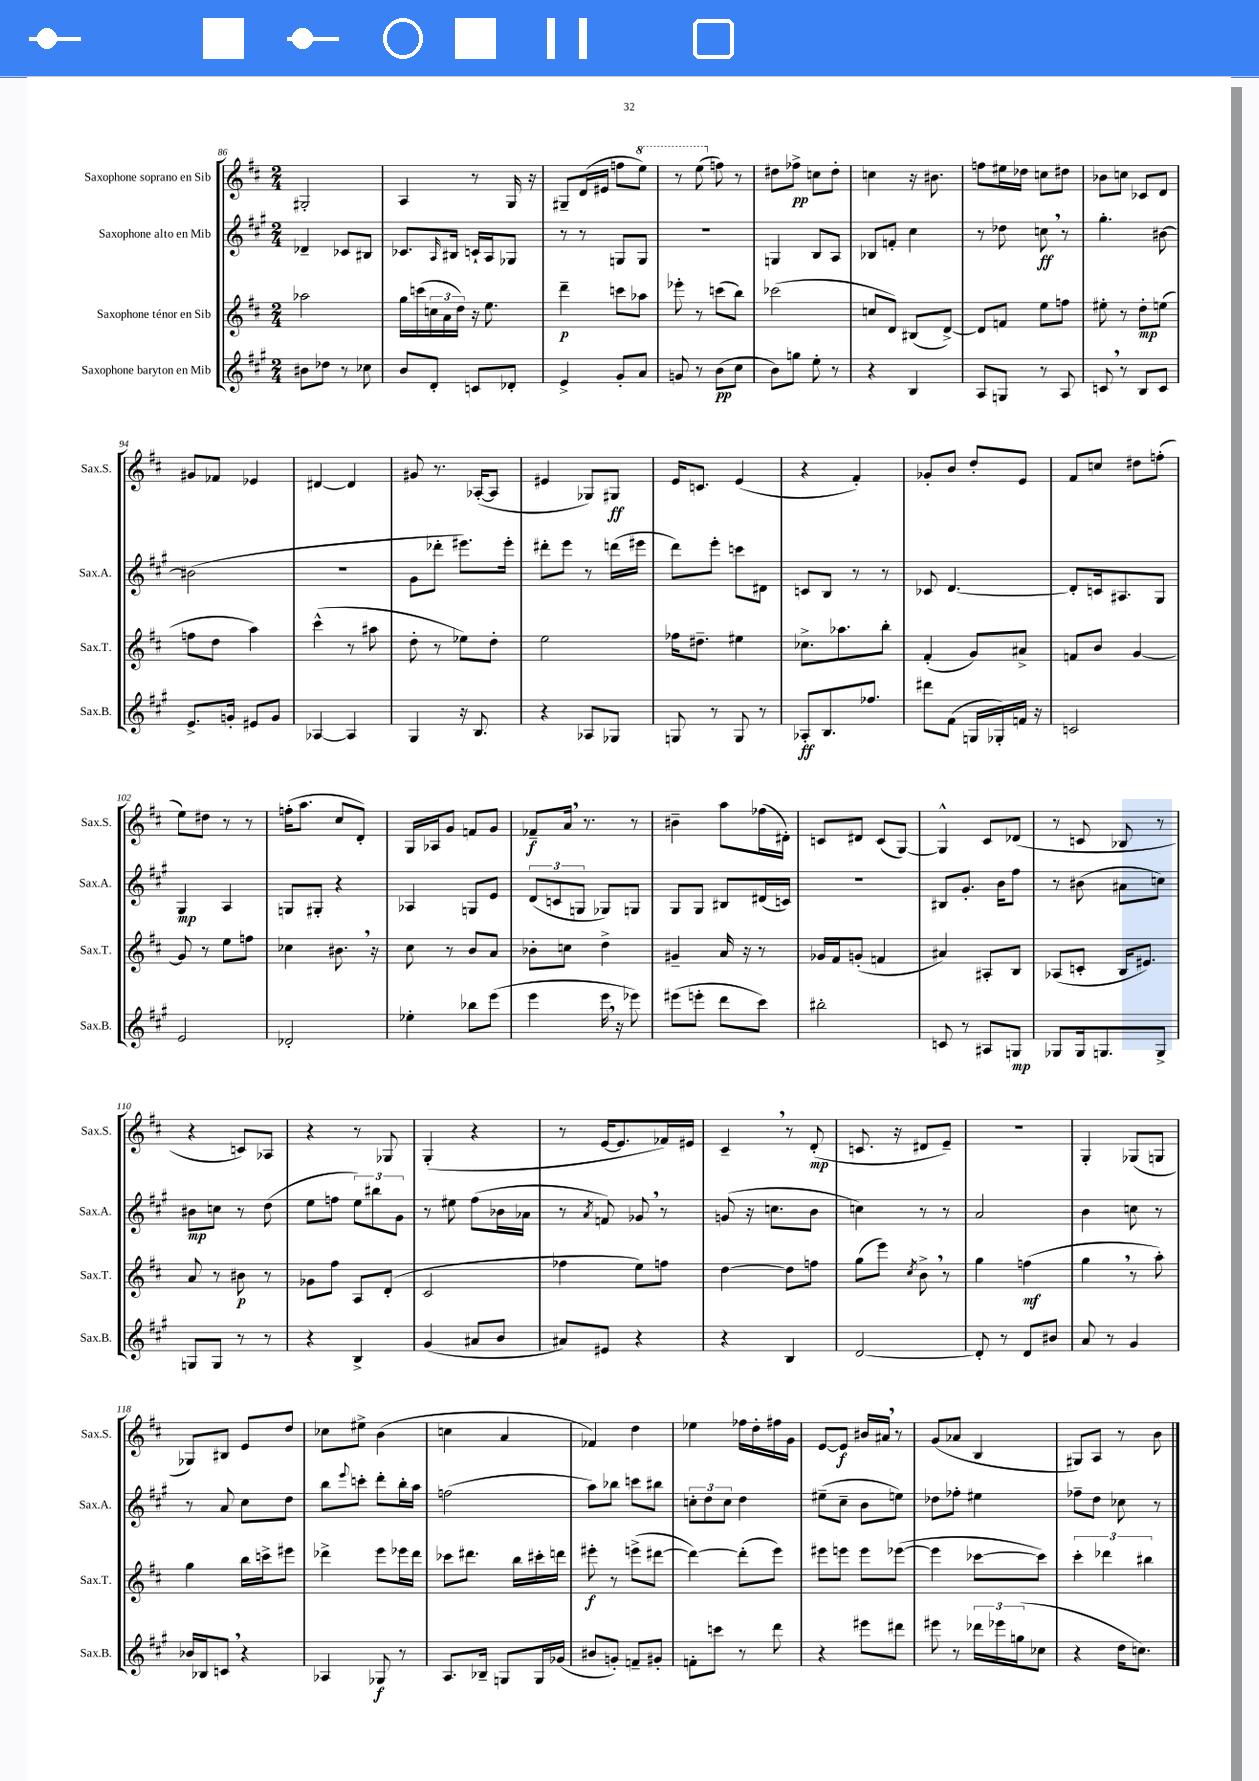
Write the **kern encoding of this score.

**kern	**dynam	**kern	**dynam	**kern	**dynam	**kern	**dynam
*part4	*part4	*part3	*part3	*part2	*part2	*part1	*part1
*staff4	*staff4	*staff3	*staff3	*staff2	*staff2	*staff1	*staff1
*I"Saxophone baryton en Mib	*	*I"Saxophone ténor en Sib	*	*I"Saxophone alto en Mib	*	*I"Saxophone soprano en Sib	*
*I'Sax.B.	*	*I'Sax.T.	*	*I'Sax.A.	*	*I'Sax.S.	*
*clefG2	*	*clefG2	*	*clefG2	*	*clefG2	*
*k[f#c#g#]	*	*k[f#c#]	*	*k[f#c#g#]	*	*k[f#c#]	*
*M2/4	*	*M2/4	*	*M2/4	*	*M2/4	*
=86	=86	=86	=86	=86	=86	=86	=86
8b#X\L	.	2aa-X\	.	4d-X~/	.	2G#X'/	.
8dd-X\J	.	.	.	.	.	.	.
8r	.	.	.	8c-X/L	.	.	.
8cc-X\	.	.	.	8B#X/J	.	.	.
=87	=87	=87	=87	=87	=87	=87	=87
8b/L	.	16gg\LL	.	8.c-X/L	.	4A/	.
.	.	(16cccn\	.	.	.	.	.
8d'/J	.	24ccn\	.	.	.	.	.
.	.	24a\	.	.	.	.	.
.	.	.	.	16qqA/	.	.	.
.	.	.	.	16B#X/Jk	.	.	.
.	.	24dd\JJ)	.	.	.	.	.
8cn/L	.	16r	.	16cn`/LL	.	8r	.
.	.	8.ee\	.	16A/J	.	.	.
8d-X'/J	.	.	.	8G-X/J	.	16G/	.
.	.	.	.	.	.	16r	.
=88	=88	=88	=88	=88	=88	=88	=88
4e^/	.	4ddd~\	p	8r	.	8G#X~/L	.
.	.	.	.	8r	.	(16d/L	.
.	.	.	.	.	.	16e#X/JJ	.
8g#'/L	.	8cccn\L	.	8Gn/L	.	8ffn\L	.
*	*	*	*	*	*	*8va	*
8a/J	.	8aa-X\J	.	8G/J	.	8eee\J)	.
=89	=89	=89	=89	=89	=89	=89	=89
8gn/	.	8eee-X'\	.	2r	.	8r	.
8r	.	8r	.	.	.	(8eee\	.
*	*	*	*	*	*	*X8va	*
(8b\L	pp	(8cccn\L	.	.	.	8ffn\)	.
8cc#\J	.	8bb\J)	.	.	.	8r	.
=90	=90	=90	=90	=90	=90	=90	=90
8b\L)	.	(2ccc-X\	.	4Gn/	.	8dd#X\L	.
8ggn\J	.	.	.	.	.	8ff-X^\J	pp
8ee'\	.	.	.	8B/L	.	8ccn\L	.
8r	.	.	.	8A/J	.	8dd#'\J	.
=91	=91	=91	=91	=91	=91	=91	=91
4r	.	8ccn/L	.	8B-X/L	.	4ccn\	.
.	.	8d/J)	.	8fn'/J	.	.	.
4B/	.	(8B#X/L	.	4cc#\	.	16r	.
.	.	.	.	.	.	8.b#X\	.
.	.	[8d^/J)	.	.	.	.	.
=92	=92	=92	=92	=92	=92	=92	=92
8A/L	.	8d/L]	.	8r	.	8ffn\L	.
8Gn/J	.	8fn/J	.	8dd-X\	.	16ee#X\L	.
.	.	.	.	.	.	16dd-X\JJ	.
8r	.	8ee\L	.	8ccn,\	ff	8ccn\L	.
8A/	.	8ffn\J	.	8r	.	8dd#X\J	.
=93	=93	=93	=93	=93	=93	=93	=93
8cn,/	.	8ee#X'\	.	4.gg#'\	.	8b-X\L	.
8r	.	8r	.	.	.	8ccn\J	.
8B/L	.	8dd'\L	mp	.	.	8c-X/L	.
8c/J	.	(8een\J	.	[8b#X\	.	8d/J	.
!!LO:LB:g=z
=94	=94	=94	=94	=94	=94	=94	=94
8.e^/L	.	8ffn\L	.	(2b#X\]	.	8g#X/L	.
.	.	8dd\J	.	.	.	8f-X/J	.
16gn'/Jk	.	.	.	.	.	.	.
8e#X/L	.	4aa\)	.	.	.	4e-X/	.
8g/J	.	.	.	.	.	.	.
=95	=95	=95	=95	=95	=95	=95	=95
[4A-X/	.	(4ccc#^^\	.	2r	.	[4d#X/	.
4A-/]	.	8r	.	.	.	4d#/]	.
.	.	8aa#X\	.	.	.	.	.
=96	=96	=96	=96	=96	=96	=96	=96
4G#/	.	8dd'\	.	8g#\L	.	8g#X/	.
.	.	8r	.	8ddd-X'\J	.	8.r	.
16r	.	8ee-X\L)	.	8.eee#X\L)	.	.	.
8.B/	.	.	.	.	.	([16A-X'/KL	.
.	.	8dd'\J	.	.	.	8A-/J]	.
.	.	.	.	16eee#'\Jk	.	.	.
=97	=97	=97	=97	=97	=97	=97	=97
4r	.	2ee\	.	8ddd#X'\L	.	4e#X/	.
.	.	.	.	8eee\J	.	.	.
8A-X/L	.	.	.	8r	.	8G-X/L)	.
8G-X/J	.	.	.	(16dddn\LL	.	8G#X/J	ff
.	.	.	.	16eee#X\JJ	.	.	.
=98	=98	=98	=98	=98	=98	=98	=98
8Gn/	.	16ff-X\KL	.	8ddd\L)	.	16e/KL	.
.	.	8.dd#X~\J	.	.	.	8.cn/J	.
8r	.	.	.	8eee'\J	.	.	.
8G/	.	4ee#X\	.	8cccn\L	.	(4e/	.
8r	.	.	.	8d#X\J	.	.	.
=99	=99	=99	=99	=99	=99	=99	=99
8A-X'/L	ff	8.cc-X^\L	.	8cn/L	.	4r	.
8.B/	.	.	.	8B/J	.	.	.
.	.	8.aa-X\	.	.	.	.	.
.	.	.	.	8r	.	4f#'/)	.
8.ff-X/J	.	.	.	.	.	.	.
.	.	8bb'\J	.	8r	.	.	.
=100	=100	=100	=100	=100	=100	=100	=100
8ddd#X\L	.	(4f#'/	.	8c-X/	.	8g-X'/L	.
(8f#\J	.	.	.	[4.d/	.	8b/J	.
16Gn/LL	.	8g/L)	.	.	.	8dd'/L	.
16G-X'/)	.	.	.	.	.	.	.
16fn/JJ	.	8a#X^/J	.	.	.	8e/J	.
16r	.	.	.	.	.	.	.
=101	=101	=101	=101	=101	=101	=101	=101
2cn/	.	8fn/L	.	8d'/L]	.	8f#/L	.
.	.	8b/J	.	16cn/k	.	8ccn/J	.
.	.	.	.	8.A#X/	.	.	.
.	.	[4g/	.	.	.	8dd#X\L	.
.	.	.	.	8G#/J	.	(8ffn'\J	.
!!LO:LB:g=z
=102	=102	=102	=102	=102	=102	=102	=102
2e/	.	8g/]	.	4G#/	mp	8ee\L)	.
.	.	8r	.	.	.	8dd#X\J	.
.	.	8ee\L	.	4A/	.	8r	.
.	.	8ffn\J	.	.	.	8r	.
=103	=103	=103	=103	=103	=103	=103	=103
2d-X'/	.	4cc-X\	.	8Gn/L	.	(16ffn'\KL	.
.	.	.	.	.	.	8.aa\J	.
.	.	.	.	8G#X'/J	.	.	.
.	.	8.b#X,\	.	4r	.	8cc#/L	.
.	.	.	.	.	.	8d'/J)	.
.	.	16r	.	.	.	.	.
=104	=104	=104	=104	=104	=104	=104	=104
4ee-X'\	.	8cc#\	.	4A-X/	.	16G/LL	.
.	.	.	.	.	.	16A-X/J	.
.	.	8r	.	.	.	8g/J	.
8bb-X\L	.	8b/L	.	8Gn/L	.	8fn/L	.
(8eee\J	.	8a/J	.	8e/J	.	8g/J	.
=105	=105	=105	=105	=105	=105	=105	=105
4eee\	.	8b-X'\L	.	(12d/L	.	8f-X~/L	f
.	.	.	.	12cn/	.	.	.
.	.	8ccn\J	.	.	.	16a,/Jk	.
.	.	.	.	12Gn/J	.	.	.
.	.	.	.	.	.	8.r	.
16eee,\	.	4dd^\	.	8G-X/L)	.	.	.
16r	.	.	.	.	.	.	.
8eee-X\)	.	.	.	8Gn/J	.	8r	.
=106	=106	=106	=106	=106	=106	=106	=106
(8eee#X\L	.	4g#X~/	.	8G#/L	.	4b#X~\	.
8eeen'\J	.	.	.	8G#/J	.	.	.
8ddd\L	.	16a/	.	8B#X/L	.	8aa\L	.
.	.	16r	.	.	.	.	.
8ccc#\J)	.	8r	.	(16d#X/L	.	(16ff-X\L	.
.	.	.	.	16cn/JJ)	.	16d#X'\JJ)	.
=107	=107	=107	=107	=107	=107	=107	=107
2bb#X'\	.	16g-X/LL	.	2r	.	8cn/L	.
.	.	16f#/J	.	.	.	.	.
.	.	(8gn'/J	.	.	.	8d#X/J	.
.	.	4fn/	.	.	.	(8c/L	.
.	.	.	.	.	.	[8G/J)	.
=108	=108	=108	=108	=108	=108	=108	=108
8cn/	.	4a#X/)	.	8B#X/L	.	4G^^/]	.
8r	.	.	.	8.g#'/J	.	.	.
8A#X/L	.	8A#X'/L	.	.	.	8c#/L	.
.	.	.	.	16b\KL	.	.	.
8Gn/J	mp	8B/J	.	8ff#\J	.	(8d-X/J	.
=109	=109	=109	=109	=109	=109	=109	=109
8G-X/L	.	(8A-X/L	.	8r	.	8r	.
16G-/k	.	8cn'/J	.	(8b#X\	.	8cn/	.
8.Gn/	.	.	.	.	.	.	.
.	.	16B/KL	.	8a#X\L	.	8B-X/	.
.	.	8.e#X/J)	.	.	.	.	.
8G^/J	.	.	.	8ccn\J)	.	8r	.
!!LO:LB:g=z
=110	=110	=110	=110	=110	=110	=110	=110
8Gn/L	.	8a/	.	8b#X\L	mp	4r	.
8G/J	.	8r	.	8ccn\J	.	.	.
8r	.	8b#X\	p	8r	.	8cn/L)	.
8r	.	8r	.	(8dd\	.	8A-X/J	.
=111	=111	=111	=111	=111	=111	=111	=111
4r	.	8g-X\L	.	8ee\L	.	4r	.
.	.	8ff#\J	.	8ffn\J	.	.	.
4B^/	.	8A/L	.	12ee\L)	.	8r	.
.	.	.	.	12bb#X\	.	.	.
.	.	(8d'/J	.	.	.	8G-X/	.
.	.	.	.	12g#\J	.	.	.
=112	=112	=112	=112	=112	=112	=112	=112
(4g#/	.	2c#/	.	8r	.	(4G'/	.
.	.	.	.	8ee#X\	.	.	.
8a#X/L	.	.	.	(8ff#\L	.	4r	.
8b/J	.	.	.	16b-X\L	.	.	.
.	.	.	.	16a-X\JJ	.	.	.
=113	=113	=113	=113	=113	=113	=113	=113
8a#X/L)	.	4ff-X\	.	8r	.	8r	.
.	.	.	.	8qa/	.	.	.
8e#X/J	.	.	.	8fn/)	.	[16e/KL	.
.	.	.	.	.	.	8.e/]	.
4r	.	8ee\L)	.	8g-X,/	.	.	.
.	.	8ffn\J	.	8r	.	16f-X/L)	.
.	.	.	.	.	.	16e#X/JJ	.
=114	=114	=114	=114	=114	=114	=114	=114
4r	.	[4dd\	.	(8gn/	.	4c#~,/	.
.	.	.	.	16r	.	.	.
.	.	.	.	8.ccn\L	.	.	.
4B/	.	8dd\L]	.	.	.	8r	.
.	.	8ffn\J	.	8b\J	.	(8d'/	mp
=115	=115	=115	=115	=115	=115	=115	=115
[2d/	.	(8gg\L	.	4ccn\)	.	8.cn/	.
.	.	8eee\J)	.	.	.	.	.
.	.	.	.	.	.	16r	.
.	.	8qcc#/	.	.	.	.	.
.	.	8b^,\	.	8r	.	8d#X/L	.
.	.	8r	.	8r	.	8e~/J)	.
=116	=116	=116	=116	=116	=116	=116	=116
8d'/]	.	4gg\	.	2a/	.	2r	.
8r	.	.	.	.	.	.	.
8d/L	.	(4ffn\	mf	.	.	.	.
8b#X/J	.	.	.	.	.	.	.
=117	=117	=117	=117	=117	=117	=117	=117
8a/	.	4gg,\	.	4b\	.	4G'/	.
8r	.	.	.	.	.	.	.
4g#/	.	8r	.	8ccn\	.	(8G-X/L	.
.	.	8aa'\)	.	8r	.	8Gn/J	.
!!LO:LB:g=z
=118	=118	=118	=118	=118	=118	=118	=118
16b-X/LL	.	4gg\	.	8r	.	8G-X/L)	.
16B-X/J	.	.	.	.	.	.	.
8cn,/J	.	.	.	8a/	.	8B#X/J	.
4r	.	16bb\LL	.	8cc#\L	.	8e/L	.
.	.	16cccn^\J	.	.	.	.	.
.	.	8eee#X\J	.	8dd\J	.	8dd/J	.
=119	=119	=119	=119	=119	=119	=119	=119
4A-X/	.	4ddd-X^\	.	8bb\L	.	8cc-X\L	.
.	.	.	.	8qqeee/	.	.	.
.	.	.	.	8cccn'\J	.	8ee#X^\J	.
8G-X/	f	8eee\L	.	8ddd'\L	.	(4b\	.
8r	.	16eee-X\L	.	16bb'\L	.	.	.
.	.	16ddd-\JJ	.	16aa\JJ	.	.	.
=120	=120	=120	=120	=120	=120	=120	=120
8.A/L	.	8ccc-X\L	.	(2ffn\	.	4ccn\	.
.	.	8.ddd#X\J	.	.	.	.	.
16B-X~/Jk	.	.	.	.	.	.	.
8Gn/L	.	.	.	.	.	4a/	.
.	.	16bb\LL	.	.	.	.	.
16G/L	.	16ccc#X'\	.	.	.	.	.
(16g-X/JJ	.	16dddn\JJ	.	.	.	.	.
=121	=121	=121	=121	=121	=121	=121	=121
8b#X/L	.	8eee#X'\	f	8aa\L)	.	4f-X/)	.
8gn'/J)	.	8r	.	8bb-X\J	.	.	.
8fn~/L	.	(8eeen^\L	.	8cccn\L	.	4dd\	.
8g#X'/J	.	[8ddd#X\J	.	8bb#X\J	.	.	.
=122	=122	=122	=122	=122	=122	=122	=122
8fn'\L	.	4ddd#\_)	.	12ccn'\L	.	4ee-X\	.
.	.	.	.	12dd\	.	.	.
8cccn\J	.	.	.	.	.	.	.
.	.	.	.	12cc\J	.	.	.
8r	.	(8ddd#'\L]	.	4dd\	.	16ff-X\LL	.
.	.	.	.	.	.	16dd'\	.
8ddd\	.	8eee\J)	.	.	.	16ff#X\	.
.	.	.	.	.	.	16g\JJ	.
=123	=123	=123	=123	=123	=123	=123	=123
4r	.	8eee#X\L	.	(8ee#X~\L	.	[8e/L	.
.	.	8eeen\J	.	8cc#~\J	.	8e/J]	f
8eee#X\L	.	8eee\L	.	8b\L	.	16b#X/LL	.
.	.	.	.	.	.	16a#X,/JJ	.
8ddd#X\J	.	([8eee-X\J	.	8een\J)	.	8r	.
=124	=124	=124	=124	=124	=124	=124	=124
8eee#X\	.	4eee-\]	.	8dd-X\L	.	(8g/L	.
8r	.	.	.	8ff-X'\J	.	8a-X/J	.
24ddd-X\LL	.	[8ccc-X\L	.	4ee#X\	.	4B/	.
24eee-X\	.	.	.	.	.	.	.
(24ggn\J	.	.	.	.	.	.	.
8cc-X\J	.	8ccc-\J])	.	.	.	.	.
=125	=125	=125	=125	=125	=125	=125	=125
4r	.	6ccc#'\	.	8ff-X~\L	.	8G#X/L)	.
.	.	.	.	8dd\J	.	8A/J	.
.	.	6ddd-X\	.	.	.	.	.
16dd\KL	.	.	.	8cc-X\	.	8r	.
8.ccn\J)	.	.	.	.	.	.	.
.	.	6bb#X\	.	.	.	.	.
.	.	.	.	8r	.	8b\	.
==	==	==	==	==	==	==	==
*-	*-	*-	*-	*-	*-	*-	*-
